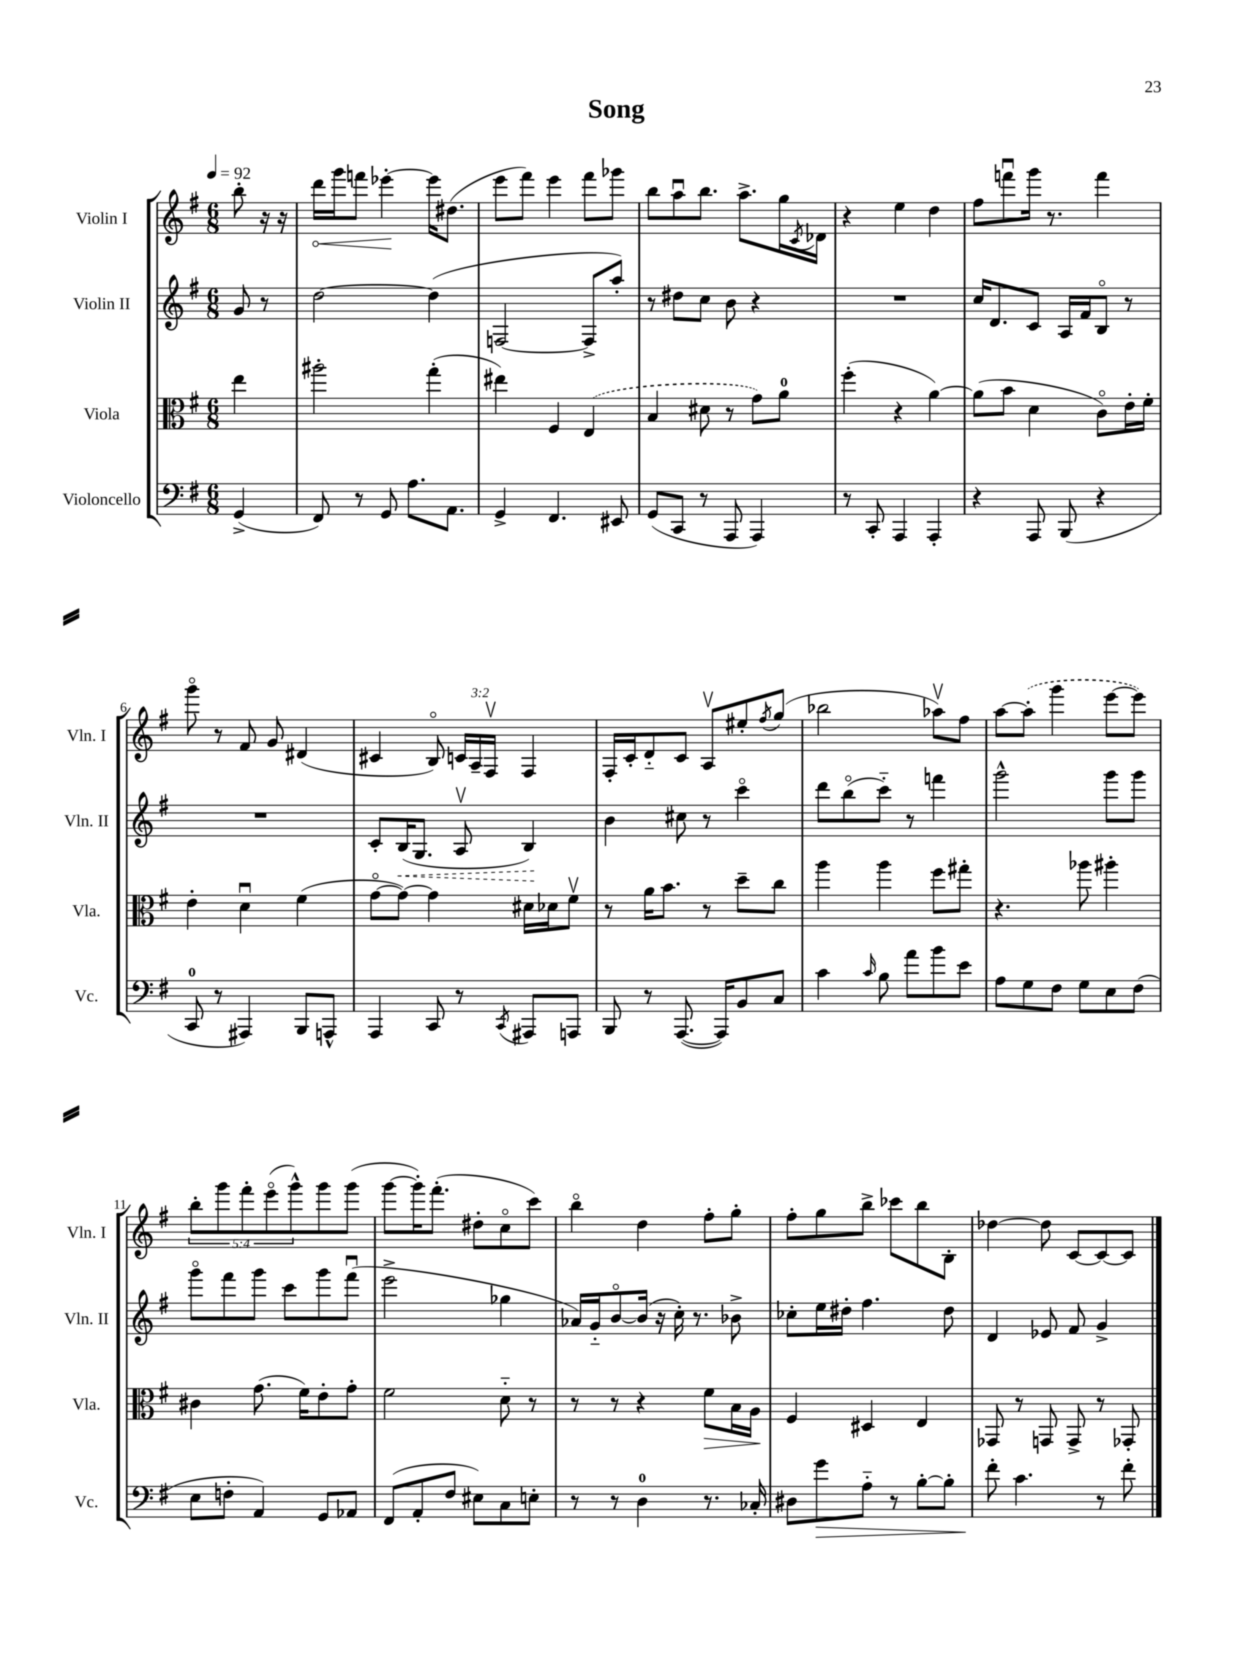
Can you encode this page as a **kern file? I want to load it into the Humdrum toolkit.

**kern	**dynam	**kern	**dynam	**kern	**dynam	**kern	**dynam
*part4	*part4	*part3	*part3	*part2	*part2	*part1	*part1
*staff4	*staff4	*staff3	*staff3	*staff2	*staff2	*staff1	*staff1
*I"Violoncello	*	*I"Viola	*	*I"Violin II	*	*I"Violin I	*
*I'Vc.	*	*I'Vla.	*	*I'Vln. II	*	*I'Vln. I	*
*clefF4	*	*clefC3	*	*clefG2	*	*clefG2	*
*k[f#]	*	*k[f#]	*	*k[f#]	*	*k[f#]	*
*M6/8	*	*M6/8	*	*M6/8	*	*M6/8	*
*MM92	*	*MM92	*	*MM92	*	*MM92	*
=	=	=	=	=	=	=	=
(4GG^/	.	4ee\	.	8g/	.	8bb'\	.
.	.	.	.	8r	.	16r	.
.	.	.	.	.	.	16r	.
=1	=1	=1	=1	=1	=1	=1	=1
!	!	!	!	!	!	!	!LO:HP:b
8FF#/)	.	2aa#X'\	.	[2dd\	.	16ddd\LL	<
.	.	.	.	.	.	16ggg\J	.
8r	.	.	.	.	.	8fffn\J	.
8GG/	.	.	.	.	.	[4eee-X'\	.
8.A\L	.	.	.	.	.	.	.
.	.	(4gg'\	.	(4dd\]	.	16eee-\KL]	[
8.AA\J	.	.	.	.	.	(8.dd#X\J	.
=2	=2	=2	=2	=2	=2	=2	=2
4GG^/	.	4ee#X\)	.	[2Fn/	.	8eee\L	.
.	.	.	.	.	.	8fff#\J)	.
4.FF#/	.	4F#/	.	.	.	4eee\	.
.	.	(4E/	.	8F^/L]	.	8fff#\L	.
8EE#X/	.	.	.	8aa'/J)	.	8ggg-X\J	.
=3	=3	=3	=3	=3	=3	=3	=3
(8GG/L	.	4B/	.	8r	.	8bb\L	.
8CC/J	.	.	.	8dd#X\L	.	8aau\	.
8r	.	8d#X\	.	8cc\J	.	8.bb\J	.
8AAA/	.	8r	.	8b\	.	.	.
.	.	.	.	.	.	8.aa^\L	.
4AAA/)	.	8g\L)	.	4r	.	.	.
.	.	8a\J	.	.	.	16gg\L	.
.	.	.	.	.	.	8qc/	.
.	.	.	.	.	.	16d-X\JJ	.
=4	=4	=4	=4	=4	=4	=4	=4
8r	.	(4ff#'\	.	2.r	.	4r	.
8CC'/	.	.	.	.	.	.	.
4AAA/	.	4r	.	.	.	4ee\	.
4AAA'/	.	[4a\)	.	.	.	4dd\	.
=5	=5	=5	=5	=5	=5	=5	=5
4r	.	(8a\L]	.	16cc/KL	.	8ff#\L	.
.	.	.	.	8.d/	.	.	.
.	.	8b\J	.	.	.	8fffnu\	.
8AAA/	.	4d\	.	8c/J	.	16ggg\Jk	.
.	.	.	.	.	.	8.r	.
(8BBB/	.	.	.	16A/LL	.	.	.
.	.	.	.	16f#/J	.	.	.
4r	.	8c\L)	.	8B/J	.	4fff\	.
.	.	16e'\L	.	8r	.	.	.
.	.	16f#'\JJ	.	.	.	.	.
!!LO:LB:g=z
=6	=6	=6	=6	=6	=6	=6	=6
8CC/	.	4e'\	.	2.r	.	8ggg\	.
8r	.	.	.	.	.	8r	.
4AAA#X/)	.	4du\	.	.	.	8f#/	.
.	.	.	.	.	.	8g/	.
8BBB/L	.	(4f#\	.	.	.	(4d#X/	.
8AAAn^^/J	.	.	.	.	.	.	.
=7	=7	=7	=7	=7	=7	=7	=7
4AAA/	.	[8g\L	.	8c'/L	.	4c#X/	.
!	!	!	!	!	!LO:HP:b	!	!
.	.	8g\J_)	.	(16B/K	<	.	.
.	.	.	.	8.G/J	.	.	.
8CC/	.	4g\]	.	.	.	8B/)	.
8r	.	.	.	8Av/	.	24cn/LL	.
.	.	.	.	.	.	24A~/	.
.	.	.	.	.	.	24F#v/JJ	.
8qCC/	.	.	.	.	.	.	.
8AAA#X/L	.	16d#X\LL	.	4B/)	.	4F#/	.
.	.	16d-X\J	.	.	.	.	.
8AAAn/J	.	8f#v\J	.	.	.	.	.
.	.	.	.	.	[	.	.
=8	=8	=8	=8	=8	=8	=8	=8
8BBB/	.	8r	.	4b\	.	16F#'/LL	.
.	.	.	.	.	.	16c'/J	.
8r	.	16a\KL	.	.	.	8d/	.
.	.	8.b\J	.	.	.	.	.
([8.AAA/	.	.	.	8cc#X\	.	8c/J	.
.	.	8r	.	8r	.	8Av/L	.
16AAA/KL])	.	.	.	.	.	.	.
8BB/	.	8dd~\L	.	4ccc\	.	8ee#X'/	.
.	.	.	.	.	.	8qff#/	.
8C/J	.	8cc\J	.	.	.	(8gg/J	.
=9	=9	=9	=9	=9	=9	=9	=9
4c\	.	4aa\	.	8ddd\L	.	2bb-X\	.
.	.	.	.	(8bb\	.	.	.
16qqc/	.	.	.	.	.	.	.
8B\	.	4aa\	.	8ccc\J)	.	.	.
8a\L	.	.	.	8r	.	.	.
8b\	.	8ff#\L	.	4fffn\	.	8aa-Xv\L)	.
8e\J	.	8gg#X'\J	.	.	.	8ff#\J	.
=10	=10	=10	=10	=10	=10	=10	=10
8A\L	.	4.r	.	2ggg^^\	.	[8aa\L	.
8G\	.	.	.	.	.	(8aa'\J]	.
8F#\J	.	.	.	.	.	4ggg\	.
8G\L	.	8aa-X\	.	.	.	.	.
8E\	.	4aa#X'\	.	8ggg\L	.	[8eee\L	.
(8F#\J	.	.	.	8ggg\J	.	8eee\J])	.
!!LO:LB:g=z
=11	=11	=11	=11	=11	=11	=11	=11
8E\L	.	4c#X\	.	8ggg\L	.	10bb'\L	.
.	.	.	.	.	.	10ggg\	.
8Fn'\J	.	.	.	8fff#\	.	.	.
.	.	.	.	.	.	10fff#'\	.
4AA/)	.	(8.g\	.	8ggg\J	.	.	.
.	.	.	.	.	.	(10eee\	.
.	.	.	.	8ccc\L	.	.	.
.	.	.	.	.	.	10ggg^^\)	.
.	.	16f#\KL)	.	.	.	.	.
8GG/L	.	8e'\	.	8ggg\	.	8ggg\	.
8AA-X/J	.	8g'\J	.	(8fff#u\J	.	(8ggg\J	.
=12	=12	=12	=12	=12	=12	=12	=12
(8FF#/L	.	2f#\	.	2eee^\	.	[8ggg\L	.
8AA'/	.	.	.	.	.	16ggg'\K])	.
.	.	.	.	.	.	(8.fff#'\J	.
8F#/J	.	.	.	.	.	.	.
8E#X\L)	.	.	.	.	.	8dd#X'\L	.
8C\	.	8d\	.	4gg-X\	.	8cc\	.
8En'\J	.	8r	.	.	.	8ccc\J)	.
=13	=13	=13	=13	=13	=13	=13	=13
8r	.	8r	.	16a-X/LL)	.	4bb\	.
.	.	.	.	16g/J	.	.	.
8r	.	8r	.	[8b/	.	.	.
4D\	.	4r	.	(16b/Jk]	.	4dd\	.
.	.	.	.	16r	.	.	.
.	.	.	.	16cc'\)	.	.	.
.	.	.	.	8.r	.	.	.
!	!	!	!LO:HP:b	!	!	!	!
8.r	.	8f#\L	>	.	.	8ff#'\L	.
.	.	16B\L	.	8b-X^\	.	8gg'\J	.
16C-X'/	.	16A\JJ	.	.	.	.	.
.	.	.	]	.	.	.	.
=14	=14	=14	=14	=14	=14	=14	=14
8D#X\L	.	4F#/	.	8cc-X'\L	.	8ff#'\L	.
!	!LO:HP:b	!	!	!	!	!	!
8g\	>	.	.	16ee\L	.	8gg\	.
.	.	.	.	16dd#X'\JJ	.	.	.
8A\J	.	4D#X/	.	4.ff#\	.	8bb^\J	.
8r	.	.	.	.	.	8ccc-X\L	.
[8B'\L	.	4E/	.	.	.	8bb\	.
8B'\J]	.	.	.	8dd#\	.	8B'\J	.
=15	=15	=15	=15	=15	=15	=15	=15
8f#'\	.	8GG-X/	.	4d/	.	[4dd-X\	.
4.c\	]	8r	.	.	.	.	.
.	.	8GGn/	.	8e-X/	.	8dd-\]	.
.	.	8GG^/	.	8f#/	.	[8c/L	.
8r	.	8r	.	4g^/	.	8c/_	.
8f#'\	.	8GG-X'/	.	.	.	8c/J]	.
==	==	==	==	==	==	==	==
*-	*-	*-	*-	*-	*-	*-	*-
